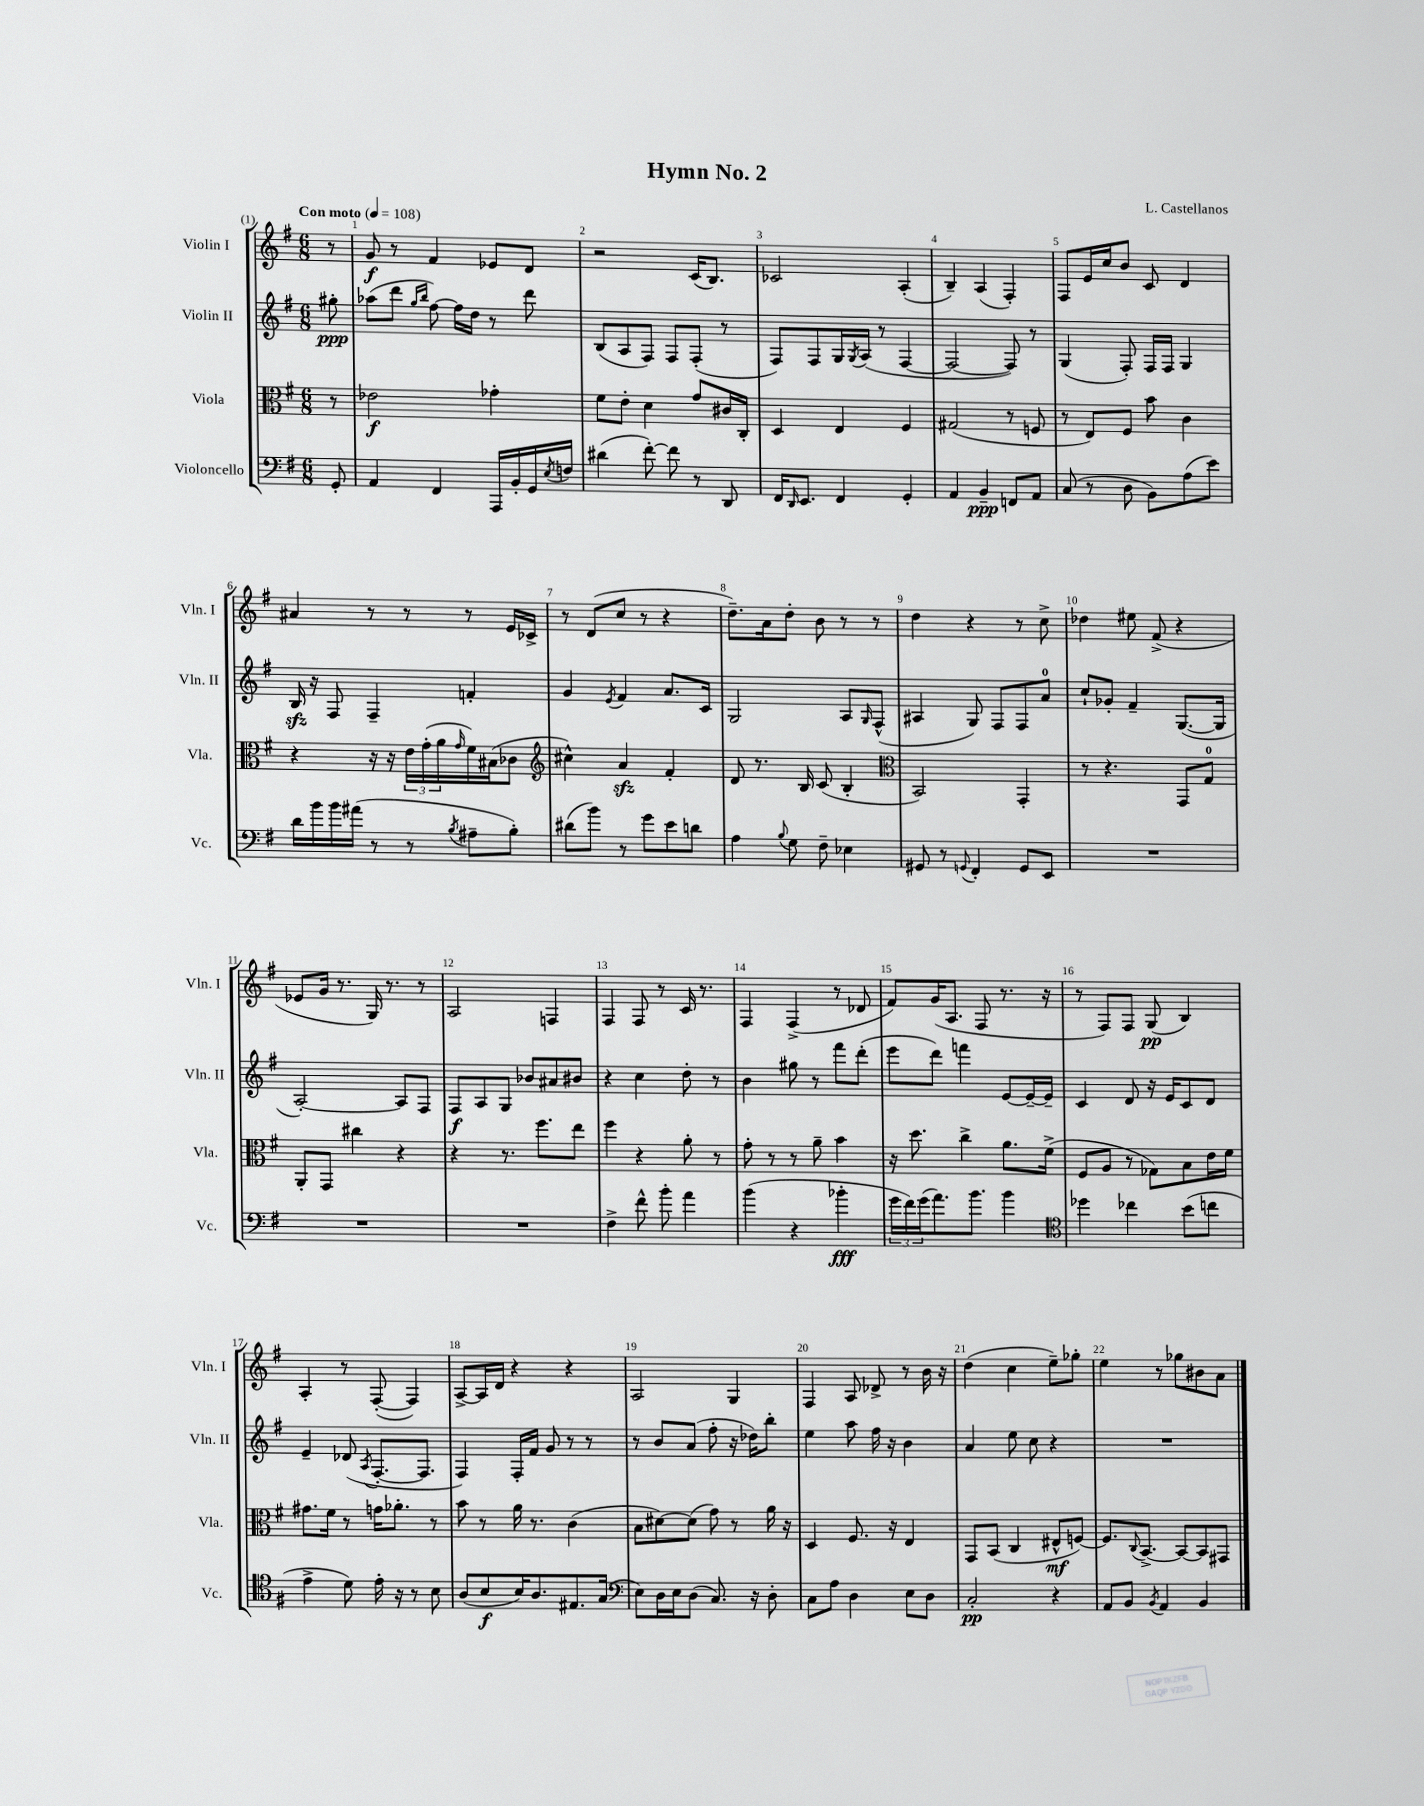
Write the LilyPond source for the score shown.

\header { title = "Hymn No. 2" composer = "L. Castellanos" }
<<
\new StaffGroup <<
\new Staff = "s0" \with { instrumentName = "Violin I" shortInstrumentName = "Vln. I" } {
    \clef treble \key g \major \numericTimeSignature \time 6/8 \partial 8 \tempo "Con moto" 4 = 108
    r8 |
    g'8\f r8 fis'4 ees'8 d'8 |
    r2 c'16( b8.) |
    ces'2 a4-.( |
    b4--) a4( fis4-.) |
    fis8 e'16 c''16 b'8 c'8 d'4 |
    ais'4 r8 r8 r8 e'16 ces'16-> |
    r8 d'8( c''8 r8 r4 |
    d''8.--) a'16 d''8-. b'8 r8 r8 |
    d''4 r4 r8 c''8-> |
    des''4 eis''8 fis'8->( r4 |
    ees'8 g'16 r8. g16) r8. r8 |
    a2 f4 |
    fis4 fis8 r8 c'16 r8. |
    fis4 fis4->( r8 des'8 |
    fis'8) g'16( a8. fis8 r8. r16 |
    r8 fis8) fis8 g8\pp( b4) |
    a4-. r8 fis8~-.( fis4) |
    a8~-> a16 d'16 r4 r4 |
    a2 g4 |
    fis4 a8 des'8-> r8 b'16 r16 |
    d''4( c''4 e''8--) ges''8-. |
    e''4 r8 ges''8 bis'8 a'8 \bar "|." |
}
\new Staff = "s1" \with { instrumentName = "Violin II" shortInstrumentName = "Vln. II" } {
    \clef treble \key g \major \numericTimeSignature \time 6/8 \partial 8
    gis''8-.\ppp |
    aes''8( d'''8 \grace { g''16 b''16 } fis''8~) fis''16 d''16 r8 d'''8 |
    b8( a8 fis8) fis8 fis8-.( r8 |
    fis8) fis8 g16 \acciaccatura { g8 } a16( r8 fis4~ |
    fis2~ fis8) r8 |
    g4( fis8-.) fis16 fis16 g4 |
    b16\sfz r16 fis8 fis4-- f'4-. |
    g'4 \acciaccatura { e'8 } fis'4 a'8. c'16 |
    g2 a8 \grace { g16 } fis8-^( |
    ais4 g8) fis8 fis8 a'8-0 |
    c''8-! ges'8-. fis'4-- g8.~( g16 |
    a2~-.) a8 fis8 |
    fis8\f a8 g8 bes'8 ais'8 bis'8 |
    r4 c''4 d''8-. r8 |
    b'4 gis''8 r8 fis'''8 d'''8-.( |
    e'''8 d'''8) f'''4 e'8~ e'16~-- e'16-- |
    c'4 d'8 r16 e'16 c'8 d'8 |
    e'4-- des'8( \acciaccatura { a8 } fis8.~-. fis8. |
    fis4) fis16-. fis'16 g'8 r8 r8 |
    r8 b'8 a'8( fis''8-. r16 des''16) b''8-. |
    e''4 a''8 fis''16 r16 b'4 |
    a'4 e''8 c''8 r4 |
    R2. \bar "|." |
}
\new Staff = "s2" \with { instrumentName = "Viola" shortInstrumentName = "Vla." } {
    \clef alto \key g \major \numericTimeSignature \time 6/8 \partial 8
    r8 |
    ees'2\f ges'4-. |
    fis'8 e'8-. d'4 g'8 cis'16 c16-. |
    d4 e4 fis4 |
    gis2( r8 f8 |
    r8 e8) fis8 b'8 c'4 |
    r4 r16 r16 \tuplet 3/2 { e'16 g'16-.( a'16 } \grace { g'16 } fis'16) bis16( ces'8 |
    \clef treble cis''4-^) a'4\sfz fis'4-. |
    d'8 r8. b16 c'8( b4-. |
    \clef alto b,2) g,4-. |
    r8 r4. g,8 g8-0 |
    a,8-. g,8 cis''4 r4 |
    r4 r8. fis''8. e''8 |
    fis''4 r4 a'8-. r8 |
    g'8-. r8 r8 a'8-- b'4 |
    r16 d''8. c''4-> a'8. fis'16->( |
    fis8 a8 r8 ges8) b8 e'16 fis'16 |
    gis'8. fis'16 r8 g'16 aes'8.-. r8 |
    b'8 r8 a'16 r8. c'4( |
    b8 dis'8~) dis'8( g'8) r8 a'16 r16 |
    d4 fis8. r16 e4 |
    g,8 b,8( c4 eis8-^\mf f8~) |
    f8. \appoggiatura { c8 } b,8.~-> b,8~ b,8 gis,8 \bar "|." |
}
\new Staff = "s3" \with { instrumentName = "Violoncello" shortInstrumentName = "Vc." } {
    \clef bass \key g \major \numericTimeSignature \time 6/8 \partial 8
    g,8-. |
    a,4 fis,4 a,,16 b,16-. g,16 \acciaccatura { e8 } f16 |
    dis'4( fis'8~-.) fis'8 r8 d,8 |
    fis,16 \grace { d,16 } e,8. fis,4 g,4-. |
    a,4 b,4--\ppp f,8 a,8 |
    c8( r8 d8 b,8) a8( e'8) |
    d'16 b'16 b'16 ais'16( r8 r8 \acciaccatura { b8 } ais8-- b8-.) |
    dis'8( b'8) r8 g'8 e'8 d'8 |
    a4 \appoggiatura { b8 } g8 fis8-- ees4 |
    gis,8 r8 \appoggiatura { g,8 } fis,4-. g,8 e,8 |
    R2. |
    R2. |
    R2. |
    fis4-> fis'8-^ b'8-. a'4 |
    b'4( r4 bes'4-.\fff |
    \tuplet 3/2 { g'16 fis'16) g'16( } a'8.) b'8. b'4 |
    \clef tenor des''4 ces''4 b'8( c''8 |
    e'4-> d'8) e'16-. r16 r8 b8 |
    a8( b8\f b16) a8. eis8. g16( |
    \clef bass e8) d16 e16 d8( c8.) r16 d8-. |
    c8 a8 d4 e8 d8 |
    c2-.\pp r4 |
    a,8 b,8 \acciaccatura { b,8 } a,4 b,4 \bar "|." |
}
>>
>>
\layout { \context { \Score \override BarNumber.break-visibility = ##(#f #t #t) barNumberVisibility = #all-bar-numbers-visible } }
